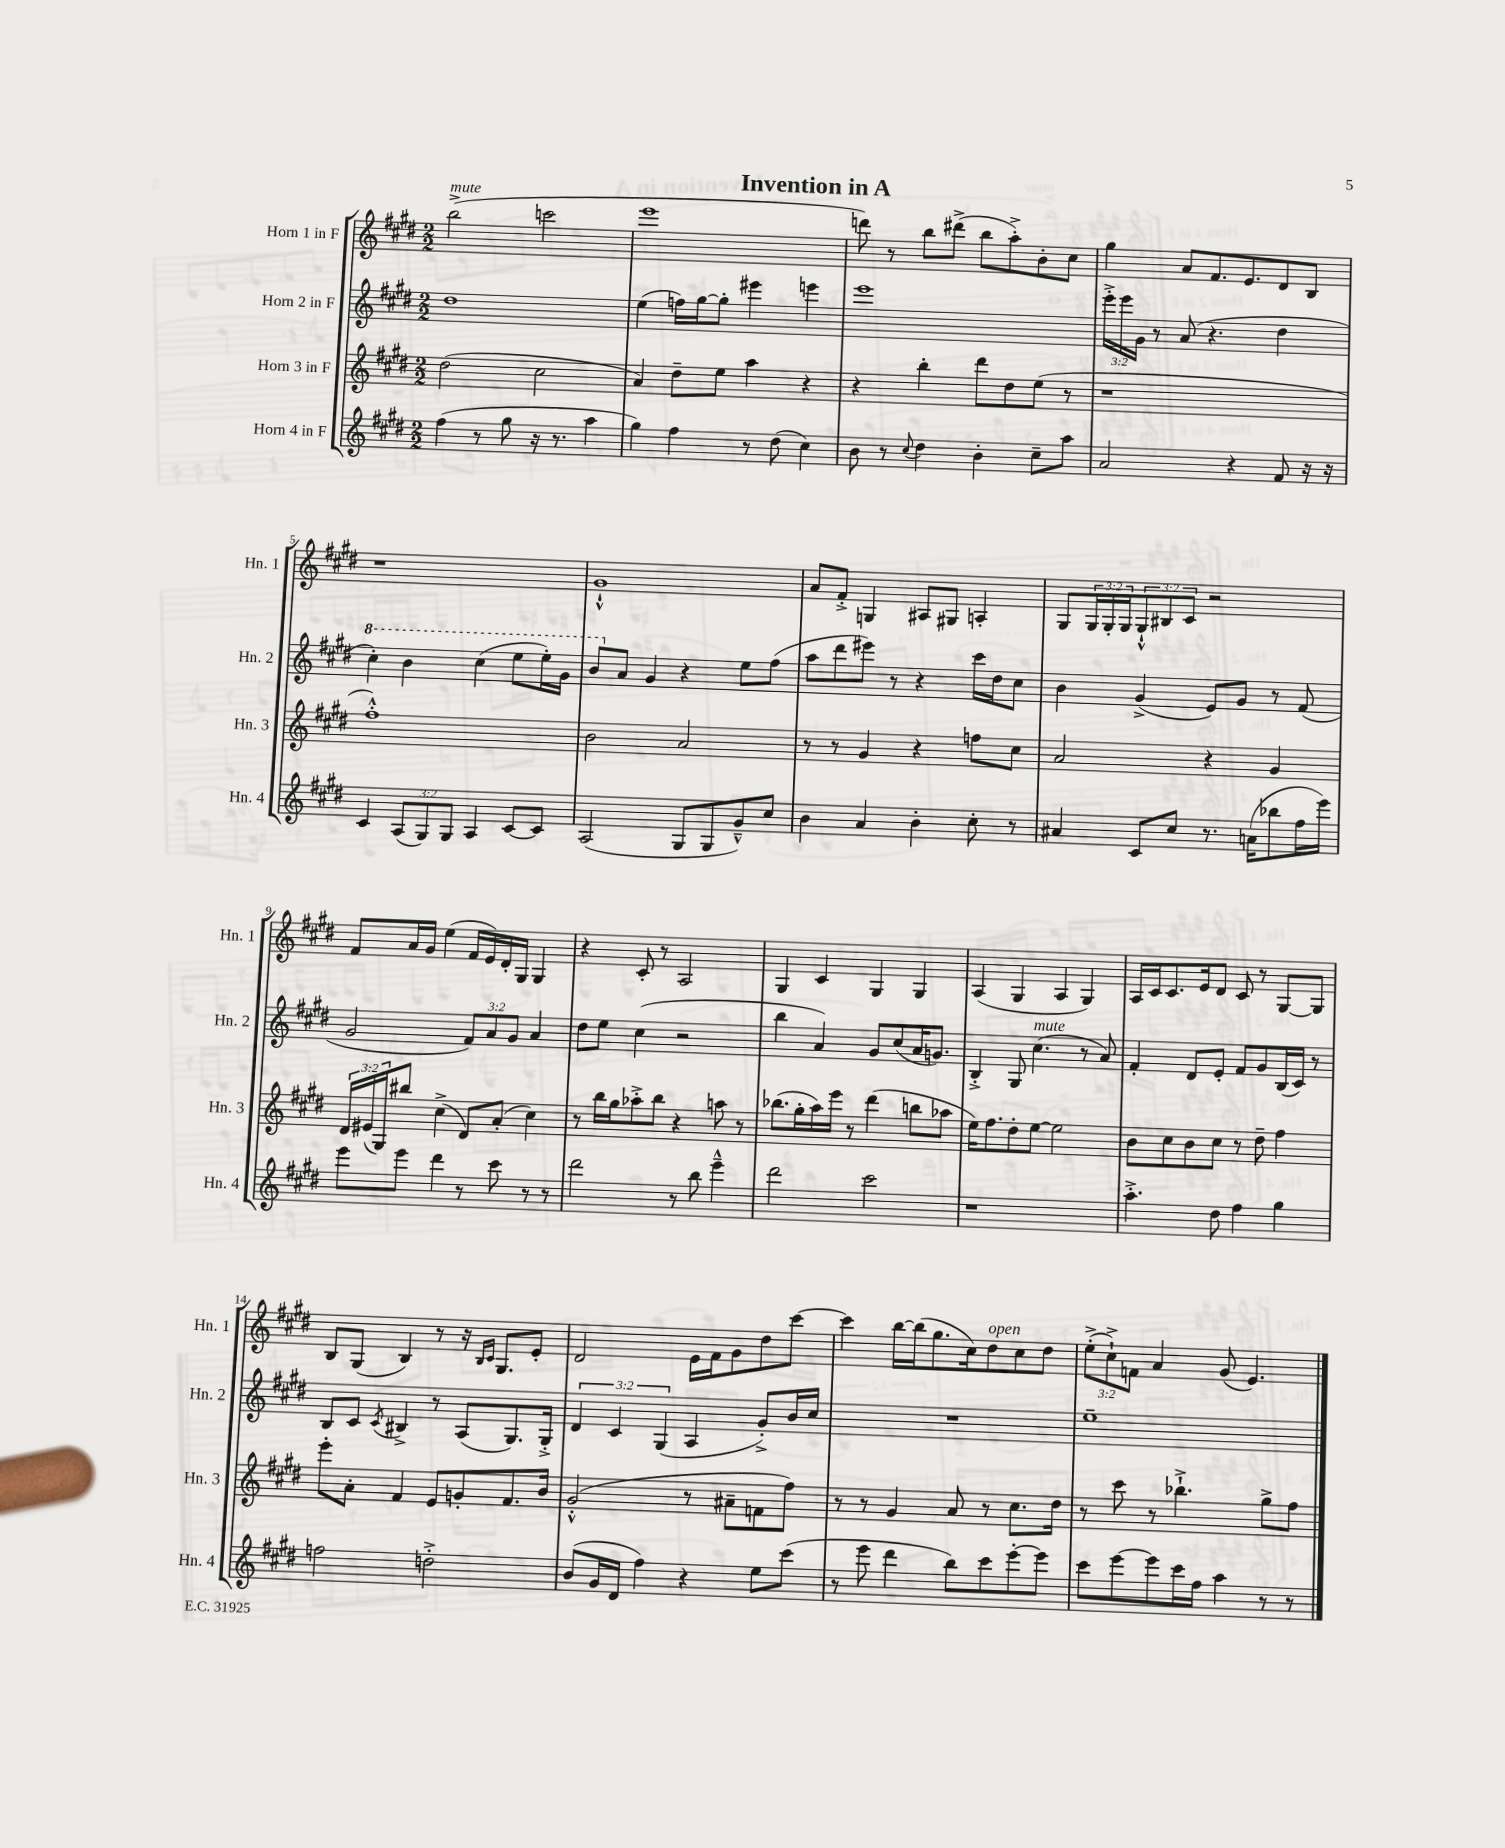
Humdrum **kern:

**kern	**kern	**kern	**kern
*part4	*part3	*part2	*part1
*staff4	*staff3	*staff2	*staff1
*I"Horn 4 in F	*I"Horn 3 in F	*I"Horn 2 in F	*I"Horn 1 in F
*I'Hn. 4	*I'Hn. 3	*I'Hn. 2	*I'Hn. 1
*clefG2	*clefG2	*clefG2	*clefG2
*k[f#c#g#d#]	*k[f#c#g#d#]	*k[f#c#g#d#]	*k[f#c#g#d#]
*M2/2	*M2/2	*M2/2	*M2/2
=1	=1	=1	=1
!	!	!	!LO:TX:a:i:t=mute
(4ff#\	(2dd#\	1dd#	(2bb^\
8r	.	.	.
8gg#\	.	.	.
16r	2cc#\	.	2cccn\
8.r	.	.	.
4aa\	.	.	.
=2	=2	=2	=2
4gg#\)	4a/)	(4ee\	1eee
4ff#\	8dd#~\L	16ffn\LL)	.
.	.	[16gg#\J	.
.	8ee\J	8gg#'\J]	.
8r	4aa\	4eee#X\	.
(8dd#\	.	.	.
4cc#\)	4r	4eeen\	.
=3	=3	=3	=3
8b\	4r	1eee	8dddn\)
8r	.	.	8r
8qqcc#/	.	.	.
4dd#\	4bb'\	.	8bb\L
.	.	.	(8ddd#X^\J
4b'\	8ddd#\L	.	8bb\L
.	8dd#\	.	8aa'^\)
8cc#~\L	(8ee\J	.	8b'\
8aa\J	8r	.	8cc#\J
=4	=4	=4	=4
2a/	1r	24eee'^\LL	4gg#\
.	.	24eee\	.
.	.	24g#\JJ	.
.	.	8r	.
.	.	(8a/	8a/L
.	.	4.r	8.f#/
4r	.	.	.
.	.	.	8.e/
8f#/	.	4dd#\	8d#/
16r	.	.	8B/J
16r	.	.	.
!!LO:LB:g=z
=5	=5	=5	=5
*	*	*8va	*
4c#/	1ff#'^^)	4ccc#'\)	1r
(12A/L	.	4bb\	.
12G#/)	.	.	.
12G#/J	.	.	.
4A/	.	(4ccc#\	.
[8c#/L	.	8eee\L	.
8c#/J]	.	16eee'\L)	.
.	.	16gg#\JJ	.
=6	=6	=6	=6
(2A/	2b\	8bb/L	1g#`^^
*	*	*X8va	*
.	.	8a/J	.
.	.	4g#/	.
8G#/L	2a/	4r	.
8G#/	.	.	.
8g#~^^/)	.	8ee\L	.
8cc#/J	.	(8ff#\J	.
=7	=7	=7	=7
4b\	8r	8aa\L	8a/L
.	8r	8ddd#\	8f#'^/J
4a/	4g#/	8eee#X\J)	4Gn/
.	.	8r	.
4b'\	4r	4r	8A#X/L
.	.	.	8G#X/J
8cc#'\	8ffn\L	16ccc#\LL	4An'/
.	.	16dd#\J	.
8r	8cc#\J	8cc#\J	.
=8	=8	=8	=8
4a#X/	2a/	4b\	8G#/L
.	.	.	24G#/L
.	.	.	24G#'/
.	.	.	24G#/J
8c#/L	.	(4g#^/	12G#`^^/
.	.	.	12B#X/
8cc#/J	.	.	.
.	.	.	12c#/J
8.r	4r	8e/L)	2r
.	.	8g#/J	.
(16an\KL	.	.	.
8bb-X\	4g#/	8r	.
16ff#\L	.	(8f#/	.
16eee\JJ)	.	.	.
!!LO:LB:g=z
=9	=9	=9	=9
8eee\L	24d#/LL	2g#/	8f#/L
.	(24e#X/	.	.
.	24G#/J)	.	.
8eee\J	8bb#X/J	.	16a/L
.	.	.	16g#/JJ
4ddd#\	(4cc#^\	.	(4ee\
8r	8d#/L)	12f#/L)	16f#/LL
.	.	.	16e/)
.	.	12a/	.
8ccc#\	(8a'/J	.	16d#'/
.	.	12g#/J	.
.	.	.	16G#/JJ
8r	4cc#\)	4a/	4G#/
8r	.	.	.
=10	=10	=10	=10
2ddd#\	8r	8dd#\L	4r
.	16bb\LL	8ee\J	.
.	16gg#\J	.	.
.	8aa-X'^\	(4cc#\	8c#'/
.	8bb\J	.	8r
8r	4r	2r	2A/
8bb\	.	.	.
4eee~^^\	8aan\	.	.
.	8r	.	.
=11	=11	=11	=11
2ddd#\	(8.bb-X\L	4bb\	4G#/
.	16gg#'\L	.	.
.	16aa\)	4a/)	4c#/
.	16eee\JJ	.	.
.	8r	.	.
2ccc#\	(4ddd#\	8g#/L	4G#/
.	.	(8cc#/	.
.	8bbn\L	16a/K	4G#/
.	.	8.gn/J)	.
.	8aa-X\J	.	.
=12	=12	=12	=12
1r	16ee\KL)	4B'^/	(4A/
.	8.ff#\	.	.
.	8dd#'\	8G#/	4G#/
!	!	!LO:TX:a:i:t=mute	!
.	[8ee\J	(4.cc#\	.
.	2ee\]	.	4A/
.	.	8r	4G#/)
.	.	8a/)	.
=13	=13	=13	=13
4.aa'^\	8b\L	4f#'/	16A/LL
.	.	.	16c#/J
.	8cc#\	.	8.c#/
.	8b\	8d#/L	.
.	.	.	16e/k
8dd#\	8cc#\J	8e'/J	8d#/J
4ff#\	8r	8f#/L	8c#/
.	8dd#~\	8g#/	8r
4gg#\	4ff#\	(16B/L	[8G#/L
.	.	16c#/JJ)	.
.	.	8r	8G#/J]
!!LO:LB:g=z
=14	=14	=14	=14
2ffn\	8eee'\L	8B/L	8B/L
.	8a'\J	8c#/J	(8G#/J
.	.	8qc#/	.
.	4f#/	4B#X^/	4B/)
2ddn'^\	8e/L	8r	8r
.	8gn'/	(8A/L	16r
.	.	.	16qqB/LL
.	.	.	16qqc#/JJ
.	.	.	8.G#/L
.	8.f#/	8.G#/)	.
.	.	.	8e'/J
.	16b/Jk	16G#'^/Jk	.
=15	=15	=15	=15
(8b/L	(2g#'^^/	6d#/	2d#/
16g#/L	.	.	.
.	.	6c#/	.
16d#/JJ	.	.	.
4ff#\)	.	.	.
.	.	(6G#/	.
4r	8r	4A/	16e\LL
.	.	.	16f#\J
.	8a#X~\L	.	8g#\
8ee\L	8fn\	8g#'^/L)	8dd#\
(8ccc#\J	8ff#\J)	16b/L	[8ccc#\J
.	.	16cc#/JJ	.
=16	=16	=16	=16
8r	8r	1r	4ccc#\]
8eee\	8r	.	.
4ddd#\	4g#/	.	[16bb\LL
.	.	.	(16bb\J]
.	.	.	8.gg#\
8bb\L)	8a/	.	.
.	.	.	16cc#\k)
!	!	!	!LO:TX:a:i:t=open
8ccc#\	8r	.	8dd#\
[8eee'\	8.cc#\L	.	8cc#\
8eee\J]	.	.	8dd#\J
.	16dd#\Jk	.	.
=17	=17	=17	=17
8ccc#\L	8r	1ee~	(12ee'^\L
.	.	.	12cc#`^\)
[8eee\	8ccc#\	.	.
.	.	.	12fn\J
8eee\]	8r	.	4a/
16ccc#\L	4.bb-X`^\	.	.
16ff#\JJ	.	.	.
4aa\	.	.	(8g#/
.	.	.	4.e/)
8r	8gg#^\L	.	.
8r	8ff#\J	.	.
==	==	==	==
*-	*-	*-	*-
